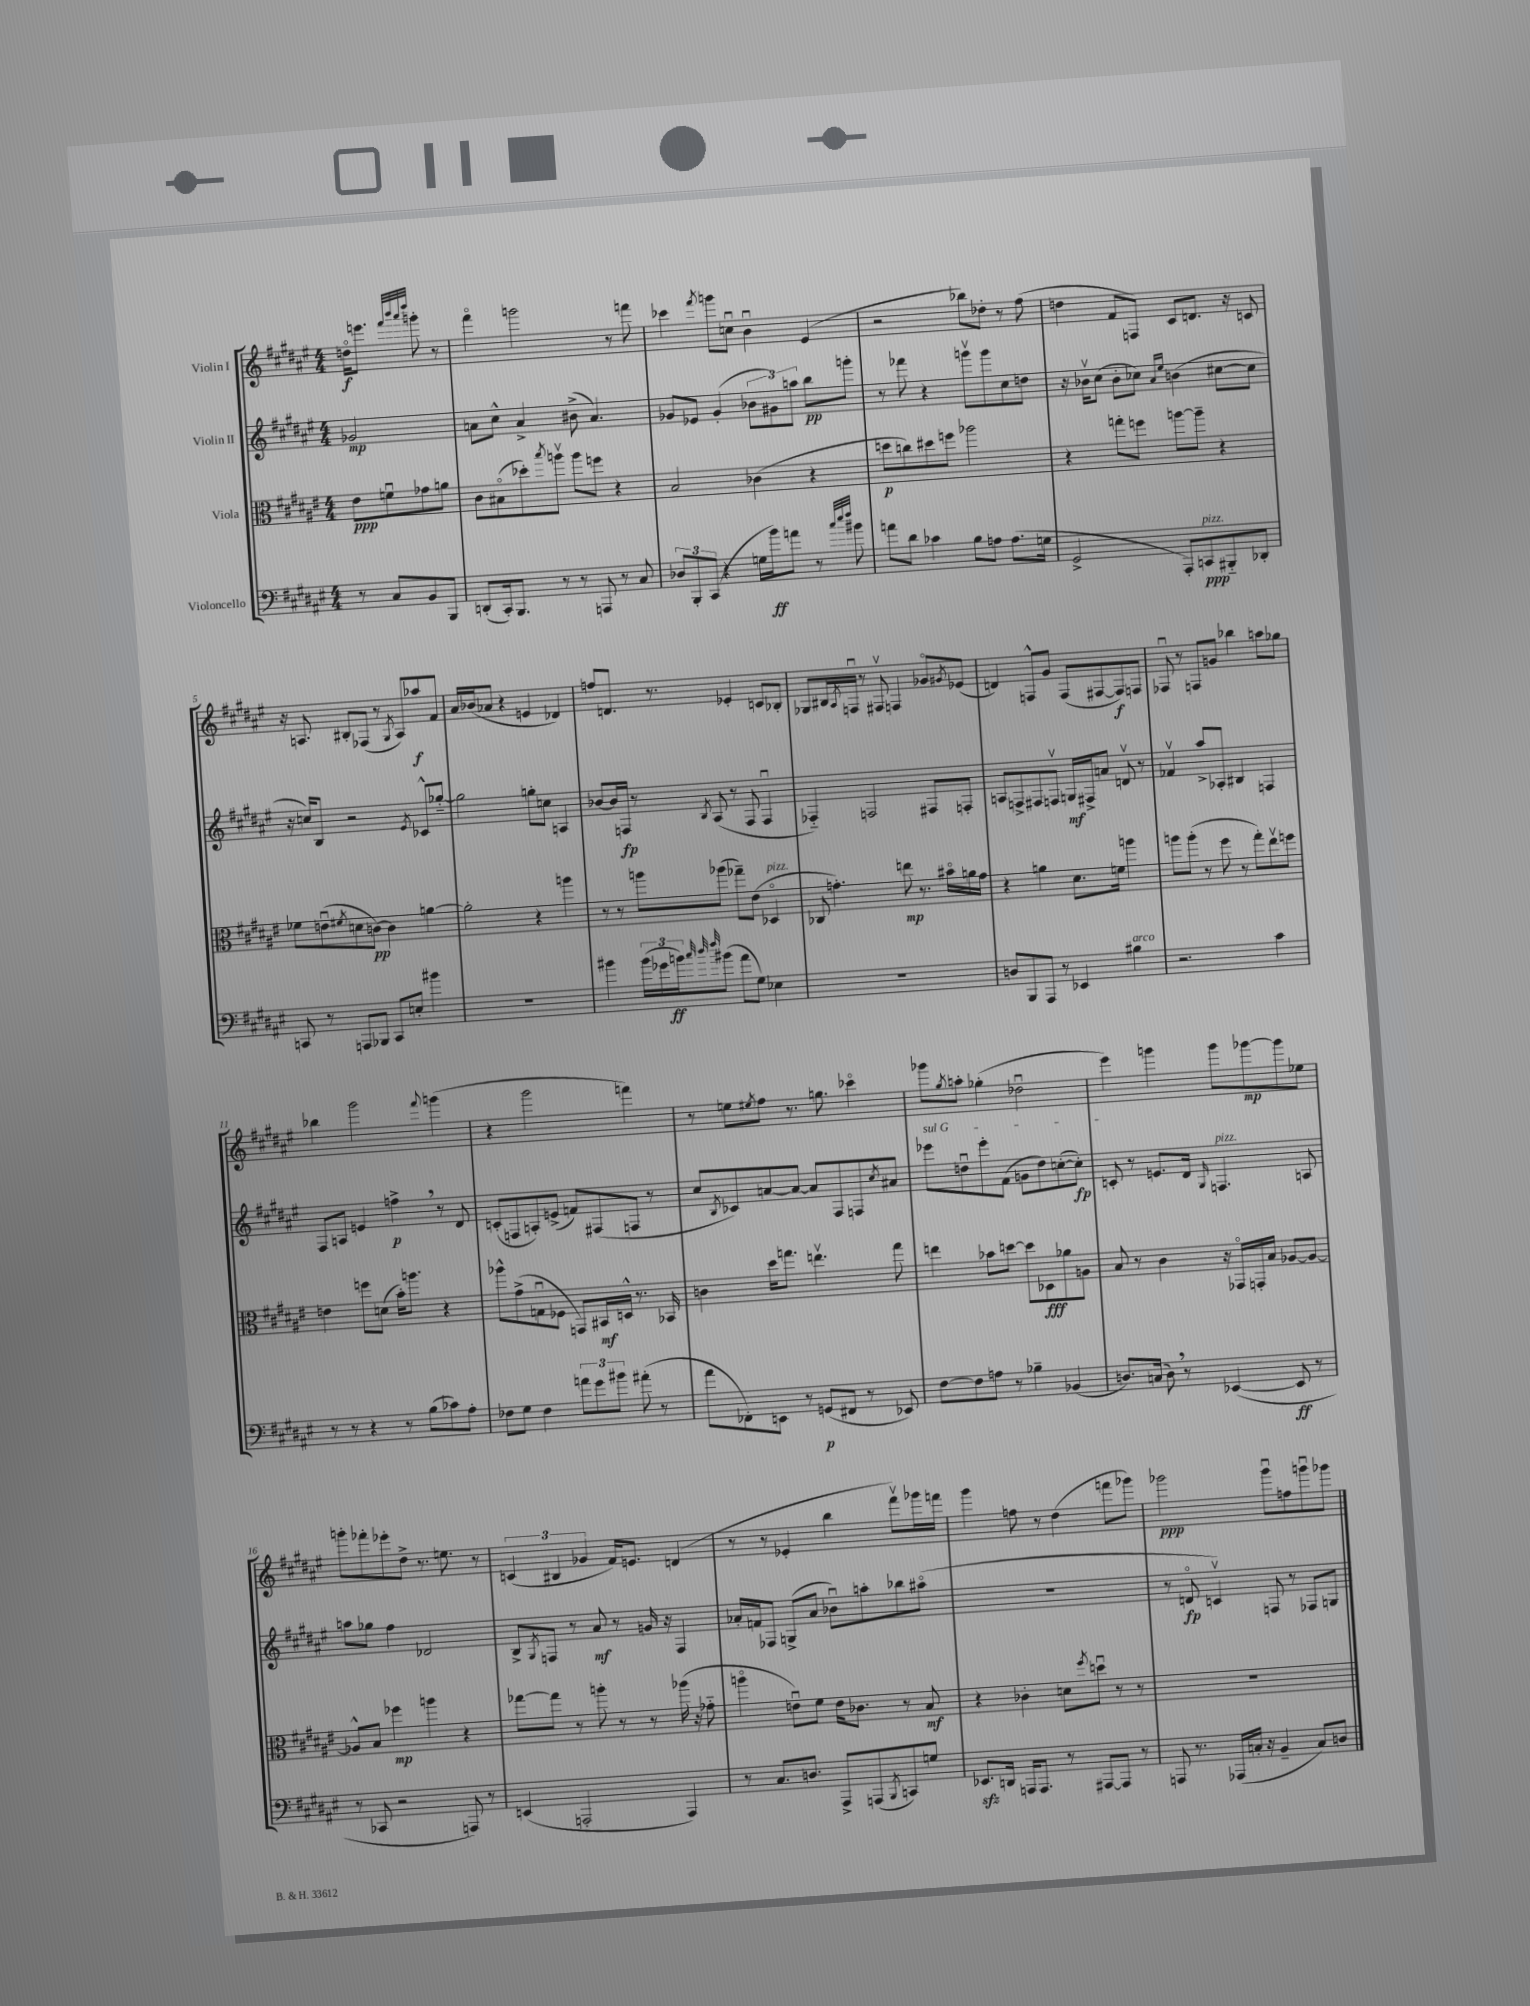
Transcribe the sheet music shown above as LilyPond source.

<<
\new StaffGroup <<
\new Staff = "s0" \with { instrumentName = "Violin I" } {
    \clef treble \key fis \major \numericTimeSignature \time 4/4 \partial 2
    d''16\flageolet\f e'''8. \grace { fis'''32 b'''32 ais'''32 dis''''32 } g'''8-. r8 |
    fis'''4\flageolet g'''2 r8 f'''8 |
    ces'''4 \acciaccatura { fis'''8 } g'''8 c''8\downbow b'4\downbow eis'4( |
    r2 bes''8) des''8-. r8 fis''8( |
    d''4 fis'8 f8) cis'8 d'8. r16 c'8 |
    r16 a8. bis8-. fes8( r8 \acciaccatura { gis8 } a8) aes''8\f fis'8 |
    ais'16 bes'16( aes'8 r4 e'4 des'4) |
    f''8 d'8. r8. ees'4-. c'8 bes8-. |
    ges8 bis16 \acciaccatura { ais8 } f16\downbow r8 fis8\upbow f4 ges'8\flageolet \acciaccatura { gis'8 } ees'8( |
    d'4) f8-^ gis'8 f8( fis8~ fis8\f) f8 |
    fes8\downbow r8 f8 g'8 bes''4 a''8 ges''8 |
    bes''4 gis'''2 \appoggiatura { fis'''8 } g'''4( |
    r4 gis'''2 f'''4) |
    r8 e''8 \acciaccatura { eis''8 } fis''8 r8. g''8. ces'''4\flageolet |
    ges'''8 \acciaccatura { gis''8 } a''8-. ges''4-.( des''2\downbow |
    eis'''4) g'''4 g'''8 ges'''8~\mp ges'''8 ees''8 |
    g'''8-. fes'''8-. ees'''8-. dis''8-> r8. e''8. r8 |
    \tuplet 3/2 { c'4( bis4 ges'4 } fis'16) e'8. d'4( |
    r8 r8 ees'4-. b''4 fis'''8\upbow) ges'''16 f'''16 |
    gis'''4 f''8 r8 dis''4( f'''8 ges'''8) |
    ges'''2\ppp ges'''8\downbow f''8 g'''8\downbow ges'''8 \bar "|." |
}
\new Staff = "s1" \with { instrumentName = "Violin II" } {
    \clef treble \key fis \major \numericTimeSignature \time 4/4 \partial 2
    ges'2\mp |
    a'8 cis''8-^ a'4-> bis'8->( a'4.) |
    ges'8 ees'8 ges'4-.( \tuplet 3/2 { bes'8 gis'8) a''8 } b''8\pp g'''8-. |
    r8 fes'''8 r4 g'''8\upbow g'''8 cis''8 d''8 |
    r16 bes'16\upbow cis''8( bes'8-. ces''8) \grace { ais'16 eis''16 } b'4( cis''8~ cis''8 |
    r16 c''16) b8 r2 \acciaccatura { eis'8 } ces'8-^ ges''8~-_ |
    ges''2 g''8-. c''8 a4 |
    bes'8~ bes'16 f16\fp r8 \acciaccatura { b8 } ais8( r8 f8 f4\downbow |
    fes4-_) f2 fis8 f8-. |
    a8 f8-> fis8 f8\upbow g16\mf fis16-> a'8 d'8\upbow r8 |
    fes'4\upbow ais''8-> aes8-. bis4 f4 |
    fis8 a8 e'4 f''4->\p \breathe r8 dis'8 |
    c'8-.( f8 a8-.) e'8->( f'8) fis8( f8 r8 |
    cis''8 \acciaccatura { b8 } ces'8) a'8~ a'8~ a'8 fis8 f8 \acciaccatura { cis''8 } ais'8 |
    \once \override TextSpanner.bound-details.left.text = \markup { \italic "sul G" } ees'''8\startTextSpan d''8\downbow ees'''8-. fis'8( g'8 d''8) c''8~-.( c''8-.\fp) |
    c'8-.\stopTextSpan r8 e'8. dis'16 \grace { gis16 } f4.^\markup { \italic "pizz." } a8 |
    a''8 ges''8 fis''4 des'2 |
    b8-> \acciaccatura { gis8 } f8 r8 ais'8\mf r8 g'16 r16 f4 |
    aes'16-. f'16 fes8 g8->( aes'8 bes'8\downbow) a''8-. bes''8 ais''8\flageolet( |
    R1 |
    r8 d'8\flageolet\fp c'4\upbow) f8 r8 fes8 g8 \bar "|." |
}
\new Staff = "s2" \with { instrumentName = "Viola" } {
    \clef alto \key fis \major \numericTimeSignature \time 4/4 \partial 2
    eis'8\ppp f'8\downbow ges'8 a'8 |
    cis'8 bis8\flageolet( des''8-.) \acciaccatura { b''8 } a''8\upbow a''8 f''8 r4 |
    b2 ces'4( r4 |
    d''8\p c''8) dis''8 f''8 aes''2 |
    r4 g''8-. f''8 a''8~ a''8-- r4 |
    fes'8 e'8\downbow( \acciaccatura { fis'8 } d'8 c'8~\pp) c'4 a'4~ |
    a'2-. r4 a''4 |
    r8 r8 a''8 aes''8( ges''8--) eis'8( des4\flageolet^\markup { \italic "pizz." } |
    ces8 g'4.-.) e''8\mp r8. bis'16\flageolet a'16 g'16 |
    r4 a'4 dis'8. f'16 a''4 |
    a''8 a''8-.( r8 fis''8 r8 gis''8-.) eis''8\upbow f''8 |
    e'4 f''8 d'8( b'16-.) a''8. r4 |
    aes''8-^ gis'8->( g8\downbow fes8 g,8) bis,16\mf d16-^ r8. bes,16 |
    c'4 dis''16 g''8. e''4.\upbow g''8 |
    e''4 bes'8 d''8~ d''8 des8\fff aes'8 a8 |
    b8 r8 cis'4 r16 ges,16\flageolet g,16-. b16 aes8~ aes8~ |
    aes8-^ b8 fes''4\mp a''4 r4 |
    ges''8~ ges''8 r8 a''8-. r8 r8 aes''16( r16 ges'8-_ |
    a''4\flageolet e'8\downbow) fis'8 e'16 ces'8. r8 b8\mf |
    r4 ces'4-. d'8 \acciaccatura { fis''8 } d''8\downbow r8 r8 |
    R1 \bar "|." |
}
\new Staff = "s3" \with { instrumentName = "Violoncello" } {
    \clef bass \key fis \major \numericTimeSignature \time 4/4 \partial 2
    r8 cis8 b,8 b,,8 |
    d,8-.( cis,16-.) b,,8. r8 r8 a,,8 r8 cis8 |
    \tuplet 3/2 { des8 b,,8-. cis,8( } r4 g16 b'16\ff) a'8 r8 \grace { cis''32 eis''32 fis''32 } bis'8 |
    a'8 dis'8 ces'4 b8 a8 a8.( g16 |
    gis,2-> ais,,8-.) c,8\ppp^\markup { \italic "pizz." } bis,,8-_ des,8-. |
    c,8 r8 a,,8 bes,,8 c,8 e8-. bis'4 |
    R1 |
    bis'4 \tuplet 3/2 { bis'16( ges'16 b'16\ff) } \grace { cis''32 dis''32 fis''32 } bis'8( ais'8 gis8) ees4 |
    R1 |
    d8 b,,8 ais,,8 r8 ees,4 bis4^\markup { \italic "arco" } |
    r2. cis'4 |
    r8 r8 r4 r8 b8( ces'8) ais8-. |
    fes8 gis8 fes4 \tuplet 3/2 { a'8 gis'8 bis'8 } ais'8-.( r8 |
    ais'8 fes,8-.) e,8 r8 g,8\p( fis,8 r8 ees,8) |
    fis8~ fis8 a8 r8 bes4-- bes,4( |
    d8.) c16( d8) \breathe r8 ees,4~( ees,8\ff r8 |
    r8 ces,8 r2 a,,8) r8 |
    e,4( a,,2-. a,,4) |
    r8 cis8. d8. ais,,8-> a,,8( \acciaccatura { b,,8 } c,8) g8 |
    ees,8.\sfz d,16 a,,16 a,,8. r8 ais,,8~ ais,,8 r8 |
    a,,8 r8. aes,,16( c16-. r16 b,4-- c8) d8 \bar "|." |
}
>>
>>
